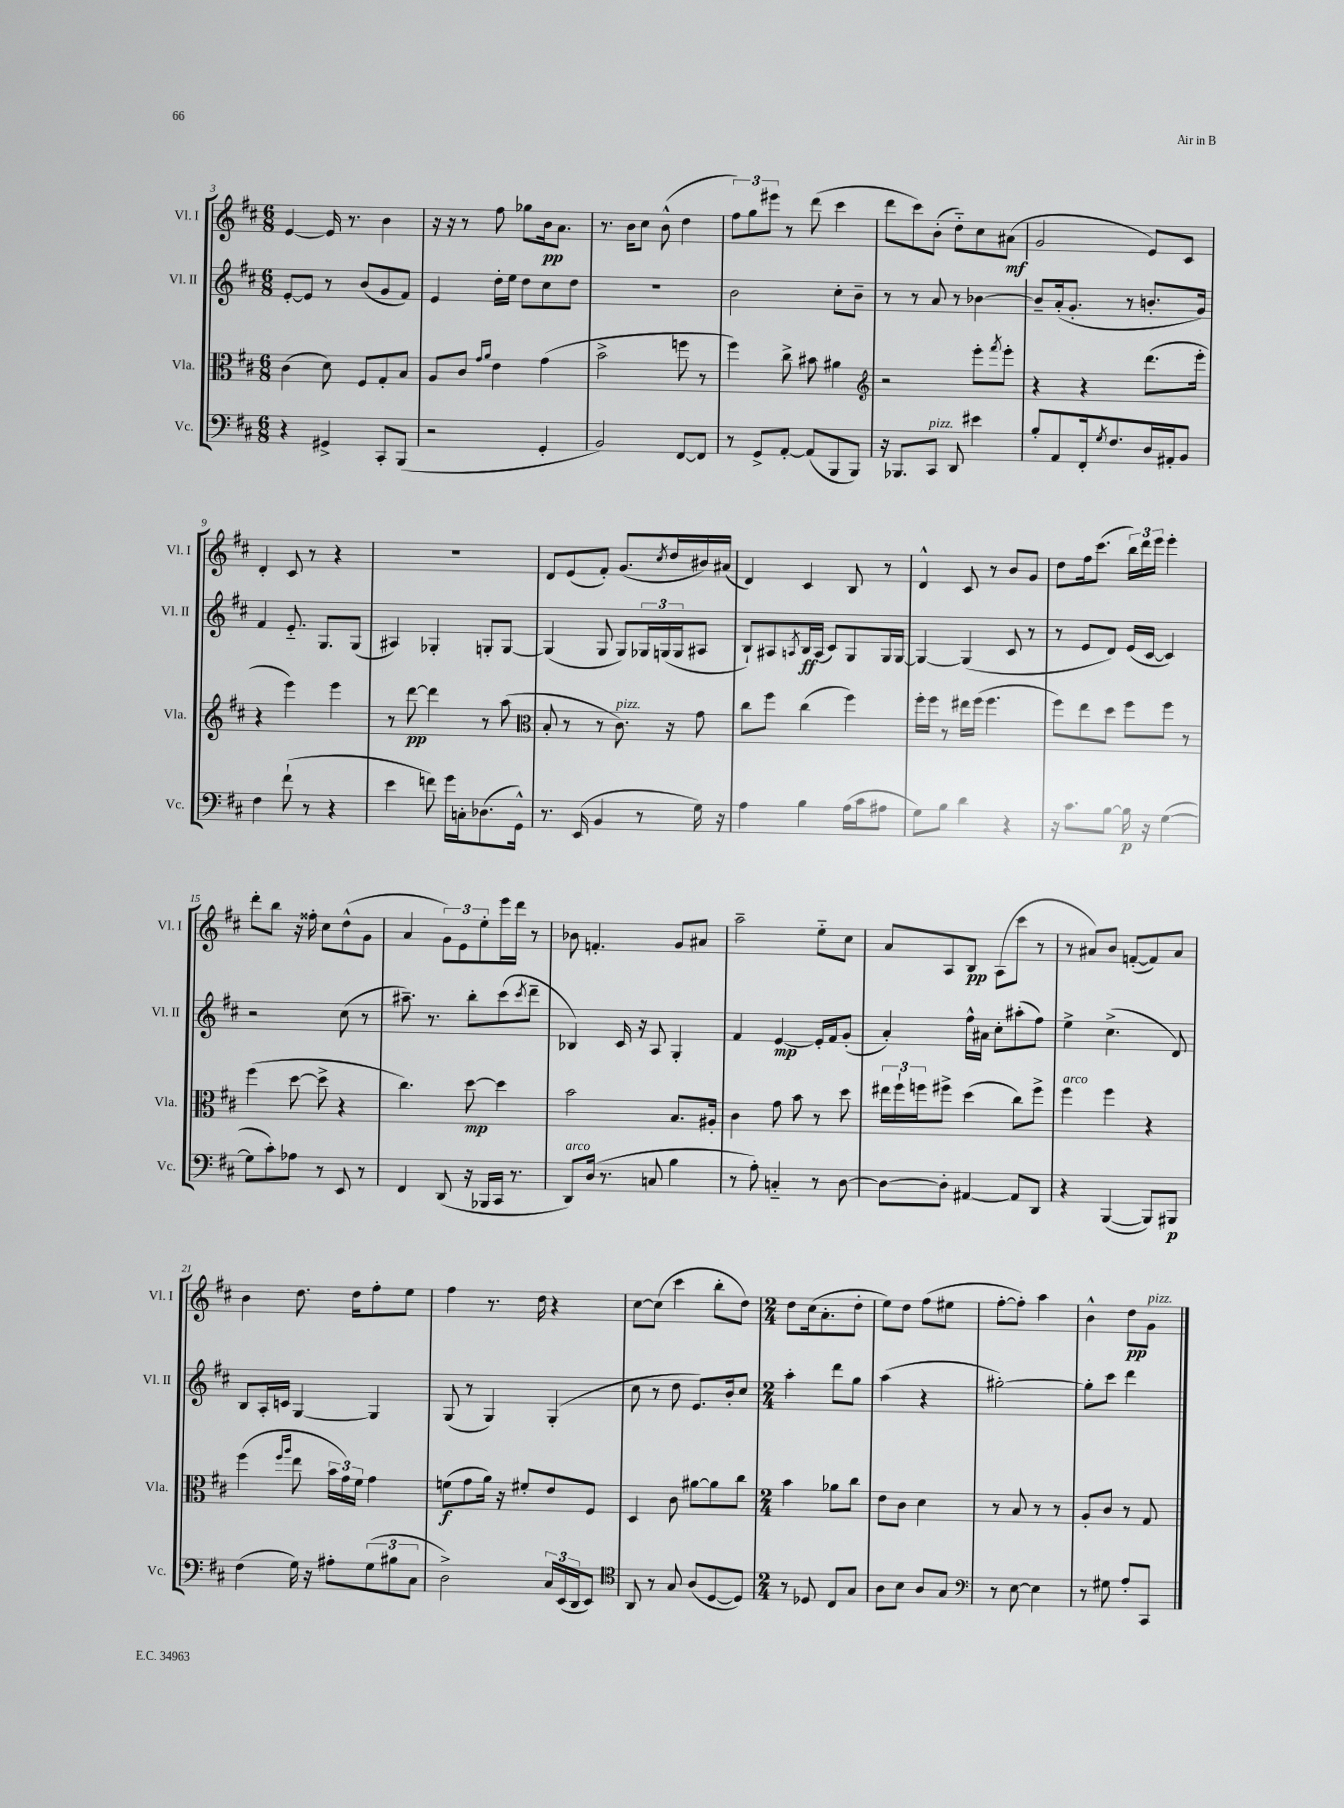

**kern	**dynam	**kern	**dynam	**kern	**dynam	**kern	**dynam
*part4	*part4	*part3	*part3	*part2	*part2	*part1	*part1
*staff4	*staff4	*staff3	*staff3	*staff2	*staff2	*staff1	*staff1
*I"Vc.	*	*I"Vla.	*	*I"Vl. II	*	*I"Vl. I	*
*I'Vc.	*	*I'Vla.	*	*I'Vl. II	*	*I'Vl. I	*
*clefF4	*	*clefC3	*	*clefG2	*	*clefG2	*
*k[f#c#]	*	*k[f#c#]	*	*k[f#c#]	*	*k[f#c#]	*
*M6/8	*	*M6/8	*	*M6/8	*	*M6/8	*
=3	=3	=3	=3	=3	=3	=3	=3
4r	.	(4c#\	.	[8e'/L	.	[4e/	.
.	.	.	.	8e/J]	.	.	.
4GG#X^/	.	8d\)	.	8r	.	16e/]	.
.	.	.	.	.	.	8.r	.
.	.	8F#/L	.	(8b/L	.	.	.
8CC#'/L	.	8G'/	.	8g/	.	4b\	.
(8BBB/J	.	8B/J	.	8f#/J)	.	.	.
=4	=4	=4	=4	=4	=4	=4	=4
2r	.	8A/L	.	4e/	.	16r	.
.	.	.	.	.	.	16r	.
.	.	8c#/J	.	.	.	8r	.
.	.	16qqg/LL	.	.	.	.	.
.	.	16qqa/JJ	.	.	.	.	.
.	.	4e\	.	16dd'\LL	.	8ff#\	.
.	.	.	.	16ee\JJ	.	.	.
.	.	.	.	8dd\L	.	8gg-X\L	.
4GG'/	.	(4g\	.	8cc#\	.	16b\k	pp
.	.	.	.	.	.	8.a\J	.
.	.	.	.	8dd\J	.	.	.
=5	=5	=5	=5	=5	=5	=5	=5
2BB/)	.	2b^\	.	2.r	.	8.r	.
.	.	.	.	.	.	16b\KL	.
.	.	.	.	.	.	8cc#\J	.
.	.	.	.	.	.	(8b^^\	.
[8FF#/L	.	8ffn\	.	.	.	4dd\	.
8FF#/J]	.	8r	.	.	.	.	.
=6	=6	=6	=6	=6	=6	=6	=6
8r	.	4ff#\)	.	2b\	.	12ff#\L)	.
.	.	.	.	.	.	12gg\	.
8GG^/L	.	.	.	.	.	.	.
.	.	.	.	.	.	12eee#X\J	.
[8AA'/J	.	8cc#^\	.	.	.	8r	.
(8AA/L]	.	8b#X\	.	.	.	(8ddd\	.
8BBB/	.	4a#X\	.	8cc#'\L	.	4ccc#\	.
8BBB/J)	.	.	.	8b~\J	.	.	.
=7	=7	=7	=7	=7	=7	=7	=7
*	*	*clefG2	*	*	*	*	*
16r	.	2r	.	8r	.	8ddd\L	.
8.BBB-X/L	.	.	.	.	.	.	.
.	.	.	.	8r	.	8ccc#\)	.
!LO:TX:a:i:t=pizz.	!	!	!	!	!	!	!
8CC#/J	.	.	.	8a/	.	(8b'\J	.
8DD/	.	.	.	8r	.	8dd\L)	.
4e#X\	.	8eee'\L	.	[4b-X\	.	8cc#\	.
.	.	8qfff#/	.	.	.	.	.
.	.	8eee'\J	.	.	.	(8a#X\J	mf
=8	=8	=8	=8	=8	=8	=8	=8
8B'/L	.	4r	.	8b-~/L]	.	2g/	.
8AA/	.	.	.	(16a'/k	.	.	.
.	.	.	.	8.g'/J	.	.	.
16FF#'/k	.	4r	.	.	.	.	.
8qG/	.	.	.	.	.	.	.
8.F#/	.	.	.	.	.	.	.
.	.	.	.	8r	.	.	.
16D/L	.	(8.ddd\L	.	8.bn'/L	.	8e/L)	.
16AA#X'/J	.	.	.	.	.	.	.
8BB/J	.	.	.	.	.	8c#/J	.
.	.	16eee'\Jk	.	16g/Jk)	.	.	.
!!LO:LB:g=z
=9	=9	=9	=9	=9	=9	=9	=9
4F#\	.	4r	.	4f#/	.	4d'/	.
(8f#`\	.	4eee\)	.	8.e/	.	8c#/	.
8r	.	.	.	.	.	8r	.
.	.	.	.	8.G/L	.	.	.
4r	.	4eee\	.	.	.	4r	.
.	.	.	.	(8G/J	.	.	.
=10	=10	=10	=10	=10	=10	=10	=10
4e\	.	8r	.	4A#X/)	.	2.r	.
.	.	[8ddd\	pp	.	.	.	.
8fn\)	.	4ddd\]	.	4G-X'/	.	.	.
16g\LL	.	.	.	.	.	.	.
16Cn'\J	.	.	.	.	.	.	.
(8.D-X\	.	8r	.	8Gn'/L	.	.	.
.	.	(8aa\	.	[8G/J	.	.	.
16GG^^\Jk)	.	.	.	.	.	.	.
=11	=11	=11	=11	=11	=11	=11	=11
*	*	*clefC3	*	*	*	*	*
8.r	.	8B'/	.	(4G/]	.	8d/L	.
.	.	8r	.	.	.	(8e/	.
(16EE/	.	.	.	.	.	.	.
4BB/	.	8r	.	8G/	.	8f#'/J)	.
!	!	!LO:TX:a:i:t=pizz.	!	!	!	!	!
.	.	8.c#\)	.	8G/L)	.	(8.g/L	.
8r	.	.	.	24G-X/L	.	.	.
.	.	.	.	(24Gn/	.	.	.
.	.	.	.	.	.	8qcc#/	.
.	.	16r	.	.	.	16dd/L	.
.	.	.	.	24G/J	.	.	.
16G\)	.	8g\	.	8A#X/J	.	16b#X/)	.
16r	.	.	.	.	.	(16a#X/JJ	.
=12	=12	=12	=12	=12	=12	=12	=12
4A\	.	8cc#\L	.	8B`/L)	.	4d/)	.
.	.	8ff#\J	.	8A#X/	.	.	.
.	.	.	.	8qAn/	.	.	.
4B\	.	(4cc#\	.	16B/L	ff	4c#/	.
.	.	.	.	(16A/JJ	.	.	.
.	.	.	.	8c#/L)	.	.	.
(16A\LL	.	4ff#\)	.	8G/	.	8B/	.
16c#\J	.	.	.	.	.	.	.
8A#X\J	.	.	.	16G/L	.	8r	.
.	.	.	.	[16G/JJ	.	.	.
=13	=13	=13	=13	=13	=13	=13	=13
8G\L)	.	16ff#'\LL	.	4G/_	.	4d^^/	.
.	.	16ff#\JJ	.	.	.	.	.
8B\J	.	8r	.	.	.	.	.
4d\	.	16ee#X\LL	.	(4G/]	.	8c#/	.
.	.	(16ff#\JJ	.	.	.	.	.
.	.	4.ff#\	.	.	.	8r	.
4r	.	.	.	8c#/	.	8b/L	.
.	.	.	.	8r	.	8g/J	.
=14	=14	=14	=14	=14	=14	=14	=14
16r	.	8ff#\L)	.	8r	.	8dd\L	.
8.c#\L	.	.	.	.	.	.	.
.	.	8ee\	.	8e/L	.	16ff#\k	.
.	.	.	.	.	.	(8.ccc#\J	.
[8B\J	.	8dd\J	.	8d/J)	.	.	.
16B\]	p	8ff#\L	.	(16e/LL	.	24bb\LL)	.
.	.	.	.	.	.	24ddd\	.
16r	.	.	.	[16c#/JJ	.	.	.
.	.	.	.	.	.	24eee\JJ	.
([4G\	.	8ff#\J	.	4c#/])	.	4eee'\	.
.	.	8r	.	.	.	.	.
!!LO:LB:g=z
=15	=15	=15	=15	=15	=15	=15	=15
8G\L]	.	(4ff#\	.	2r	.	8ddd'\L	.
8c#'\)	.	.	.	.	.	8bb\J	.
8A-X\J	.	[8dd\	.	.	.	16r	.
.	.	.	.	.	.	16ff##X'\	.
8r	.	8dd^\]	.	.	.	8cc#\L	.
8EE/	.	4r	.	(8cc#\	.	(8dd^^\	.
8r	.	.	.	8r	.	8g\J	.
=16	=16	=16	=16	=16	=16	=16	=16
4FF#/	.	4.cc#\)	.	8.aa#X~\)	.	4a/	.
.	.	.	.	8.r	.	.	.
(8DD/	.	.	.	.	.	12g\L)	.
.	.	.	.	.	.	12e\	.
16r	.	[8dd\	mp	8bb'\L	.	.	.
.	.	.	.	.	.	12ee'\	.
16BBB-X/LL	.	.	.	.	.	.	.
16CC#/JJ	.	4dd\]	.	(8ccc#\	.	16eee\L	.
8.r	.	.	.	.	.	16ddd\JJ	.
.	.	.	.	8qccc#/	.	.	.
.	.	.	.	8ddd~\J	.	8r	.
=17	=17	=17	=17	=17	=17	=17	=17
!LO:TX:a:i:t=arco	!	!	!	!	!	!	!
8DD/L)	.	2b\	.	4B-X/)	.	8b-X\	.
(16D/Jk	.	.	.	.	.	4.fn'/	.
8.r	.	.	.	.	.	.	.
.	.	.	.	16c#/	.	.	.
.	.	.	.	16r	.	.	.
8Cn/	.	.	.	8A/	.	.	.
4B\	.	8.B/L	.	4G'/	.	8g/L	.
.	.	.	.	.	.	8a#X/J	.
.	.	16A#X'/Jk	.	.	.	.	.
=18	=18	=18	=18	=18	=18	=18	=18
8r	.	4c#\	.	4f#/	.	2aa~\	.
8A'\)	.	.	.	.	.	.	.
4Cn/	.	8g\	.	[4e/	mp	.	.
.	.	8b\	.	.	.	.	.
8r	.	8r	.	16e'/LL]	.	8ee\L	.
.	.	.	.	16f#/J	.	.	.
[8D\	.	8dd\	.	(8g'/J	.	8cc#\J	.
=19	=19	=19	=19	=19	=19	=19	=19
8D\L_	.	24ee#X\LL	.	4a'/)	.	8a/L	.
.	.	24ff#`\	.	.	.	.	.
.	.	24ffn\J	.	.	.	.	.
8D'\J]	.	8ff#X^\J	.	.	.	8A/	.
[4AA#X/	.	(4dd\	.	16ff#^^\LL	.	8B/J	pp
.	.	.	.	16a#X\JJ	.	.	.
.	.	.	.	8cc#'\L	.	(8A\L	.
8AA#/L]	.	8cc#\L)	.	(8aa#X'\	.	8ccc#\J	.
8DD/J	.	8ff#^\J	.	8ff#\J)	.	8r	.
=20	=20	=20	=20	=20	=20	=20	=20
!	!	!LO:TX:a:i:t=arco	!	!	!	!	!
4r	.	4ff#\	.	4ee^\	.	8r	.
.	.	.	.	.	.	8a#X/L)	.
([4BBB/	.	4ff#\	.	(4.cc#^\	.	8b/J	.
.	.	.	.	.	.	([8fn'/L	.
8BBB/L])	.	4r	.	.	.	8f/])	.
8BBB#X/J	p	.	.	8d/)	.	8a#/J	.
!!LO:LB:g=z
=21	=21	=21	=21	=21	=21	=21	=21
(4F#\	.	(4ff#\	.	8B/L	.	4b\	.
.	.	.	.	16A'/L	.	.	.
.	.	.	.	16cn/JJ	.	.	.
.	.	16qqff#/LL	.	.	.	.	.
.	.	16qqaa/JJ	.	.	.	.	.
16G\)	.	8ee\	.	[4G/	.	8.dd\	.
16r	.	.	.	.	.	.	.
8A#X'\L	.	24b\LL	.	.	.	.	.
.	.	24g\)	.	.	.	.	.
.	.	.	.	.	.	16dd\KL	.
.	.	24f#\JJ	.	.	.	.	.
(12G\	.	4g\	.	4G/]	.	8ff#'\	.
12B#X\	.	.	.	.	.	.	.
.	.	.	.	.	.	8ee\J	.
12C#\J	.	.	.	.	.	.	.
=22	=22	=22	=22	=22	=22	=22	=22
2D^\)	.	(8fn\L	f	(8G/	.	4ff#\	.
.	.	8g\	.	8r	.	.	.
.	.	16a\Jk)	.	4G/)	.	8.r	.
.	.	16r	.	.	.	.	.
.	.	8f#X'/L	.	.	.	.	.
.	.	.	.	.	.	16dd\	.
24C#/LL	.	8e/	.	(4G'/	.	4r	.
(24EE/	.	.	.	.	.	.	.
24DD/J	.	.	.	.	.	.	.
8EE/J)	.	8F#/J	.	.	.	.	.
=23	=23	=23	=23	=23	=23	=23	=23
*clefC4	*	*	*	*	*	*	*
8AA/	.	4D/	.	8cc#\	.	[8cc#\L	.
8r	.	.	.	8r	.	(8cc#\J]	.
8G/	.	8c#\	.	8dd\	.	4ccc#\	.
(8A/L	.	[8a#X\L	.	8.e/L)	.	.	.
[8D/	.	8a#\]	.	.	.	8bb'\L	.
.	.	.	.	16b'/k	.	.	.
8D/J])	.	8cc#\J	.	8cc#/J	.	8dd\J)	.
=24	=24	=24	=24	=24	=24	=24	=24
*M2/4	*	*M2/4	*	*M2/4	*	*M2/4	*
8r	.	4b\	.	4aa'\	.	8dd\L	.
8D-X/	.	.	.	.	.	(16cc#\k	.
.	.	.	.	.	.	8.a'\	.
8C#/L	.	8a-X\L	.	8ddd\L	.	.	.
8G/J	.	8cc#\J	.	8gg\J	.	8dd'\J	.
=25	=25	=25	=25	=25	=25	=25	=25
8A\L	.	8e\L	.	(4aa\	.	8ee\L)	.
8B\J	.	8c#\J	.	.	.	8dd\J	.
8A/L	.	4d\	.	4r	.	(8ff#\L	.
8G/J	.	.	.	.	.	8ee#X\J	.
=26	=26	=26	=26	=26	=26	=26	=26
*clefF4	*	*	*	*	*	*	*
8r	.	8r	.	[2gg#X'\)	.	[8ff#'\L	.
[8E\	.	8B/	.	.	.	8ff#'\J])	.
4E\]	.	8r	.	.	.	4aa\	.
.	.	8r	.	.	.	.	.
=27	=27	=27	=27	=27	=27	=27	=27
8r	.	8A'/L	.	8gg#'\L]	.	4b^^\	.
8G#X\	.	8c#/J	.	8ccc#\J	.	.	.
8A'/L	.	8r	.	4ddd\	.	8dd\L	pp
!	!	!	!	!	!	!LO:TX:a:i:t=pizz.	!
8CC#/J	.	8G/	.	.	.	8g\J	.
==	==	==	==	==	==	==	==
*-	*-	*-	*-	*-	*-	*-	*-
